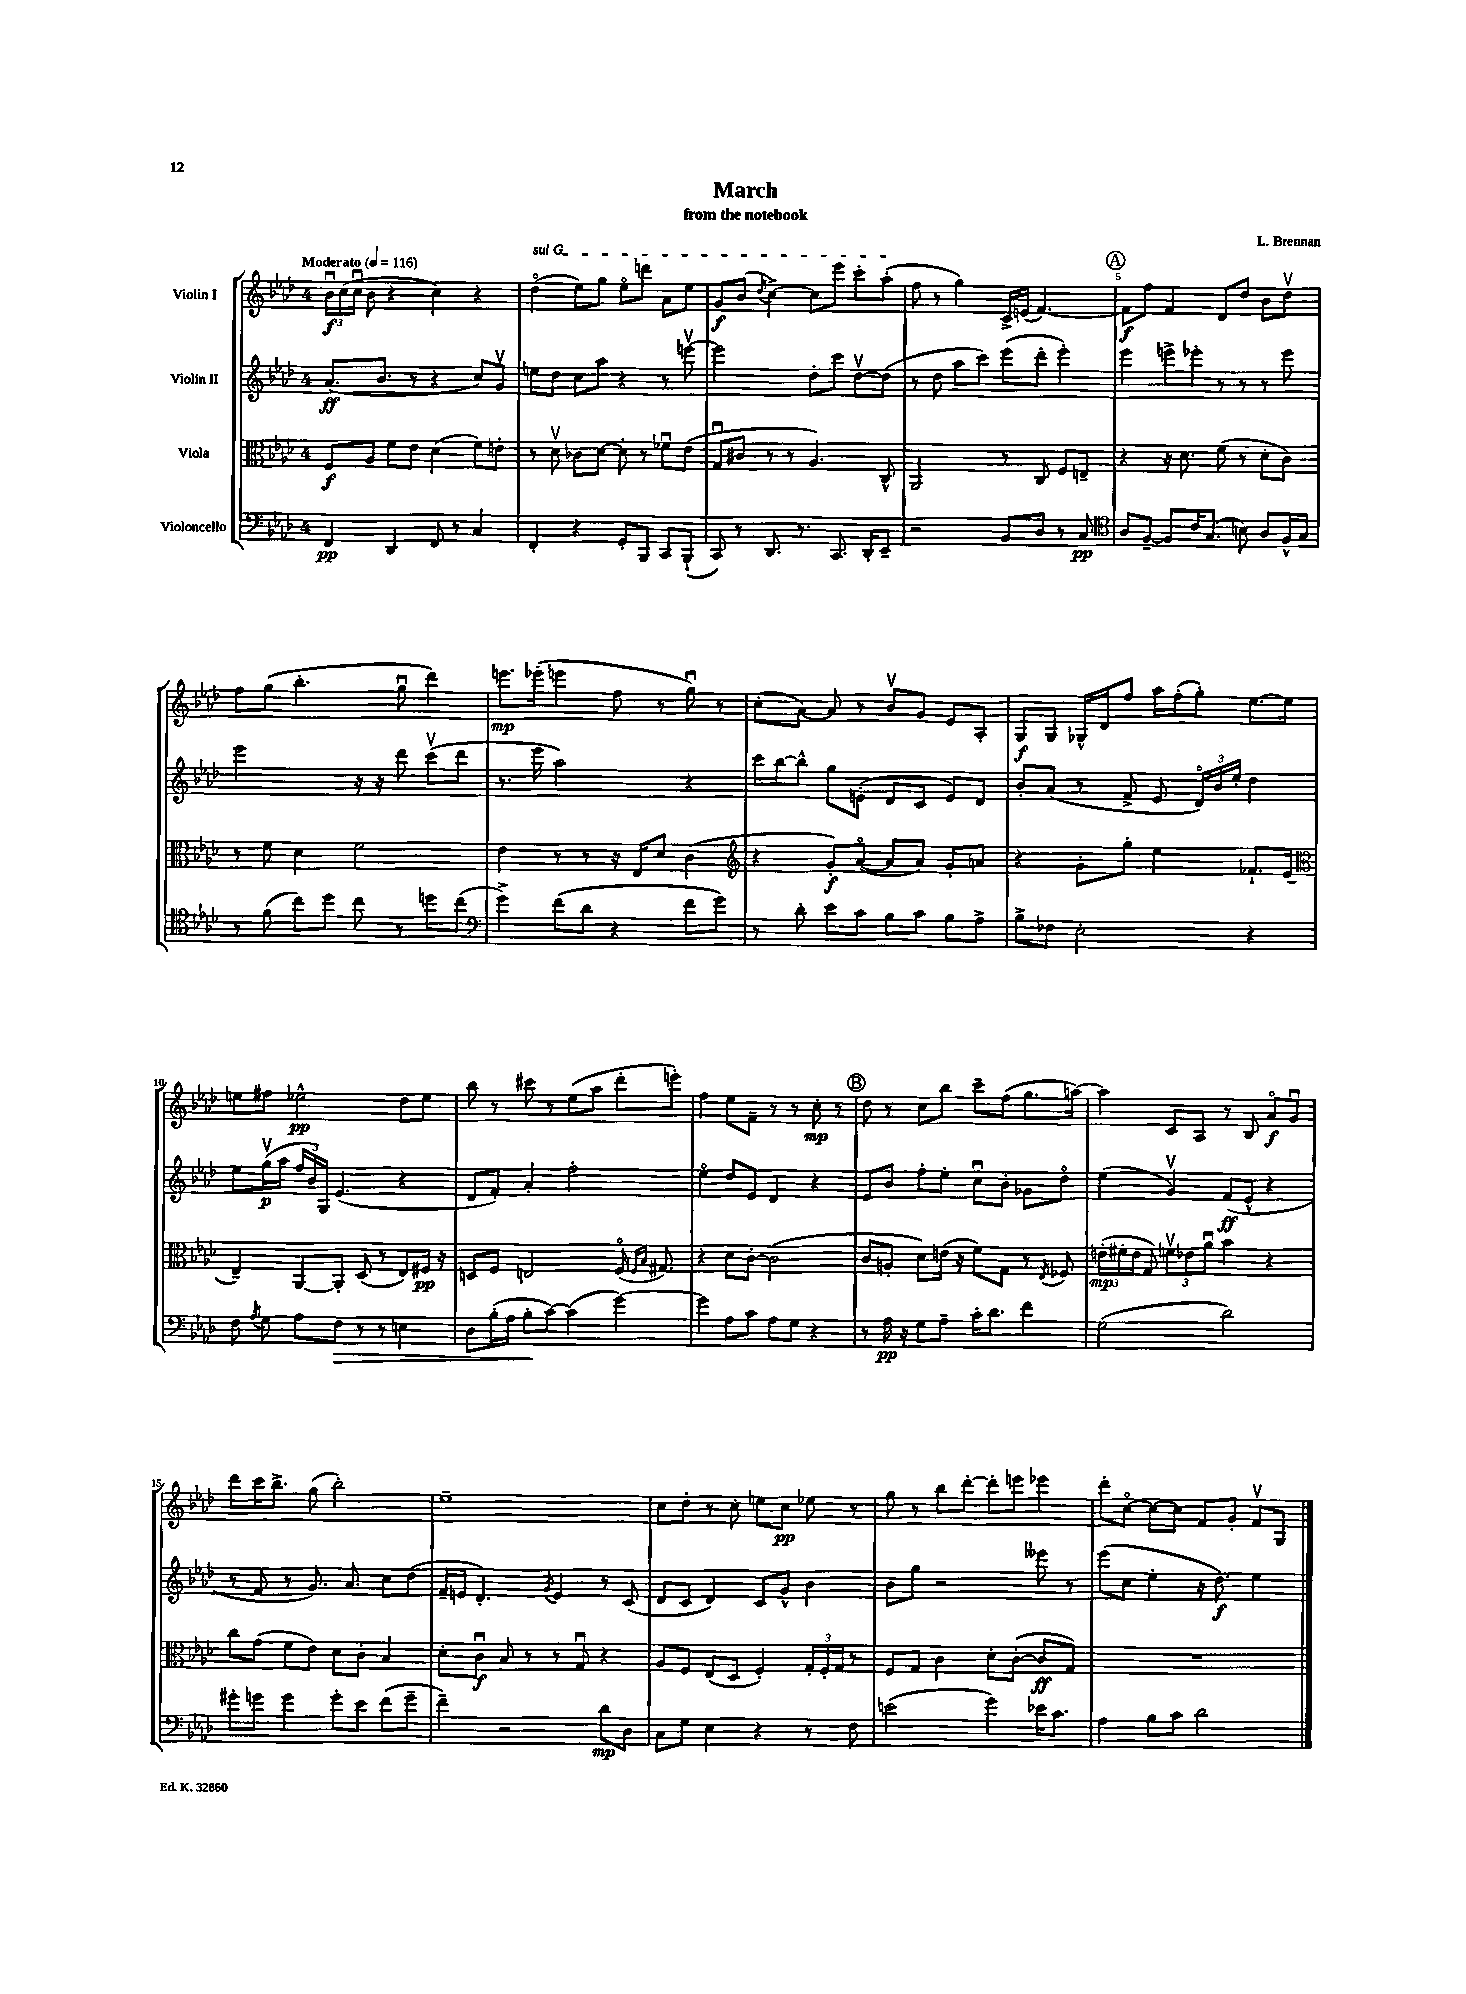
\header { title = "March" composer = "L. Brennan" subtitle = "from the notebook" }
<<
\new StaffGroup <<
\new Staff = "s0" \with { instrumentName = "Violin I" } {
    \clef treble \key aes \major \once \override Staff.TimeSignature.style = #'single-digit \time 4/4 \tempo "Moderato" 4 = 116
    \autoBeamOff \tuplet 3/2 { bes'16[\downbow\f c''16( c''16]\downbow } bes'8 r4 c''4) r4 |
    \once \override TextSpanner.bound-details.left.text = \markup { \italic "sul G" } des''4\flageolet\startTextSpan( ees''8[) g''8] ees''8[\flageolet d'''8] aes'8[ ees''8] |
    g'8[\f bes'8]( \acciaccatura { des''8 } c''4~->) c''8[ ees'''8] c'''8[-. aes''8]-.\stopTextSpan( |
    f''8 r8 g''4) c'16[-> e'16]( f'4.~) |
    \mark \markup { \circle "A" } f'8[\f f''8] f'4 des'8[ des''8] bes'8[ des''8]\upbow |
    f''8[ g''8]( bes''4.-. g''8\downbow des'''4) |
    e'''8.[\mp ees'''16]-.( e'''4 f''8 r8 g''8\downbow) r8 |
    c''8[-.( aes'8]~) aes'8 r8 bes'8[\upbow g'8] ees'8[ aes8]-. |
    g8[\f g8] ges16[-^ des'16 f''8] aes''16[ f''16-.( g''8]-.) ees''8.[~ ees''16] |
    e''8[ fis''8] ees''2-^\pp des''8[ ees''8] |
    bes''8 r8 cis'''8 r8 ees''8[( aes''8] des'''8[-. e'''8]-.) |
    f''4 ees''8[ f'8]-- r8 r8 c''8-.\mp r8 |
    \mark \markup { \circle "B" } des''8 r8 c''8[ bes''8] c'''8[-- f''8]( g''8.[ a''16]~) |
    a''4 c'8[ aes8] r8 bes8 aes'8[\flageolet\f g'8]\downbow |
    des'''8[ c'''16 bes''8.]-> g''8( bes''2-.) |
    ees''1-- |
    c''8[ des''8]-. r8 c''8-. e''8[ c''8]\pp ees''8 r8 |
    g''8 r8 bes''8[ des'''8]~-. des'''8[-. e'''8] ees'''4 |
    des'''8[-. c''8]~\flageolet c''8[~ c''8] f'8[ g'8]-. f'8[\upbow g8] \bar "|." |
}
\new Staff = "s1" \with { instrumentName = "Violin II" } {
    \clef treble \key aes \major \once \override Staff.TimeSignature.style = #'single-digit \time 4/4
    \autoBeamOff aes'8.[\ff( bes'8.] r8 r4 c''8[) g'8]\upbow |
    e''8[ des''8] c''8[ aes''8] r4 r8 e'''8~\upbow |
    e'''2 des''8[-. c'''8] des''8[~\upbow des''8]( |
    r8 des''8 aes''8[ c'''8]) ees'''8[( des'''8]-. ees'''4-.) |
    \mark \markup { \circle "A" } ees'''4 e'''8[-> ees'''8]-. r8 r8 r8 ees'''8 |
    ees'''2 r16 r16 des'''8 c'''8[\upbow( des'''8] |
    r8. ees'''16 aes''2) r4 |
    c'''16[ bes''16~ bes''8]-^ g''8[ e'8]-.( des'8[ c'8] e'8[) des'8] |
    bes'8[-. aes'8]( r8 f'8-> ees'8 \tuplet 3/2 { des'16[\flageolet) bes'16 ees''16]-. } des''4 |
    ees''8[ g''16\upbow\p( aes''16] \tuplet 3/2 { f''16[ bes'16) g16] } ees'4.( r4 |
    des'8[ f'8]-.) aes'4-. f''2-. |
    ees''4\flageolet des''8[ ees'8] des'4 r4 |
    \mark \markup { \circle "B" } ees'8[ bes'8] f''8[-. ees''8]-. c''8[\downbow bes'8]-. ges'8[ des''8]\flageolet |
    ees''4( g'4\upbow) f'8[\ff( ees'8]-^ r4 |
    r8 f'8 r8 g'8.) aes'8. c''8[ des''8]( |
    f'16[-- e'16] des'4.-.) \acciaccatura { g'8 } e'4 r8 c'8( |
    des'8[ c'8] des'4) c'8[ g'8]-^ bes'4 |
    bes'8[ g''8] r2 eeses'''8 r8 |
    ees'''8[( c''8] ees''4-. r16 des''8.\f) ees''4 \bar "|." |
}
\new Staff = "s2" \with { instrumentName = "Viola" } {
    \clef alto \key aes \major \once \override Staff.TimeSignature.style = #'single-digit \time 4/4
    \autoBeamOff f8[\f aes8] f'8[ ees'8] des'4( f'8[) e'8]-. |
    r8 des'8\upbow ces'8[ des'8]~ des'8-. r8 fes'8[\downbow ees'8]( |
    g8[\downbow cis'8] r8 r8 aes4.) c8-^ |
    aes,2 r8 c8 f8[ e8]-- |
    \mark \markup { \circle "A" } r4 r16 des'8. f'8( r8 des'8[-. c'8]) |
    r8 f'8 des'4 f'2 |
    ees'4 r8 r8 r16 ees16[ des'8] c'4( |
    \clef treble r4 g'8[-.\f) aes'8]~\flageolet( aes'8[ aes'8]) g'8[-. a'8] |
    r4 g'8[-. g''8]-. ees''4 fes'8.[-! ees'16]( |
    \clef alto ees4--) aes,8[~ aes,8]-. des8( r8 ees8[) fis16]\pp r16 |
    d8[ f8] e2 f16\flageolet( \grace { f16[ bes16] } gis8.) |
    r4 des'8[ c'8]~-. c'2( |
    \mark \markup { \circle "B" } c'8[ a8]-. des'8[) e'16]( r16 f'8[) g8] r8 \acciaccatura { ees8 } fes8 |
    \tuplet 3/2 { e'16[-.\mp( fis'16-. e'16] } g8) \tuplet 3/2 { f'8[\upbow ees'8 aes'8]\downbow } bes'4 r4 |
    c''8[ g'8]( f'8[ ees'8]) des'8[ c'8]-. bes4 |
    des'8[-. c'8]\downbow\f bes8 r8 r8 g8\downbow r4 |
    aes8[ f8] ees8[( des8] f4-.) \tuplet 3/2 { g16[-. f16-. g16] } r8 |
    f8[ g8] c'4 des'8[-. c'8]~-.( c'8[\ff g8]) |
    R1 \bar "|." |
}
\new Staff = "s3" \with { instrumentName = "Violoncello" } {
    \clef bass \key aes \major \once \override Staff.TimeSignature.style = #'single-digit \time 4/4
    \autoBeamOff f,4\pp des,4 f,8 r8 c4 |
    f,4-. r4 g,8[-. bes,,8] c,8[ bes,,8]-!( |
    c,8) r8 des,8. r8. c,8. des,16[-. ees,8]-- |
    r2 bes,8[ des8] r8 c8\pp |
    \mark \markup { \circle "A" } \clef tenor aes8[ f8]~-- f8[ c'16 g8.]( b8) aes8[ f16-^ g16] |
    r8 f'8( c''8[) des''8] c''8 r8 d''8[ c''8]( |
    \clef bass g'4->) f'8[( des'8] r4 f'8[ g'8]) |
    r8 des'8-. ees'8[ c'8] bes8[ c'8] bes8[ aes8]-> |
    bes8[-> fes8] ees2-. r4 |
    f8 \acciaccatura { aes8 } g8 aes8[ f8]\> r8 r8 e4 |
    des8[ bes16-.( aes16] bes8[-.\! c'8]~) c'4( g'4~) |
    g'4 aes8[ c'8] aes8[ g8] r4 |
    \mark \markup { \circle "B" } r8 aes16\pp r16 g8[ aes8]-- c'16[-. des'8.] f'4 |
    g2( des'2) |
    gis'8[-. g'8] g'4 g'8[-. ees'8] f'8[( g'8]-- |
    f'4--) r2 des'8[\mp des8] |
    c8[ g8] ees4 r4 r8 f8 |
    e'2( g'4) ees'16[ c'8.] |
    aes4 bes8[ c'8] des'2 \bar "|." |
}
>>
>>
\layout { \context { \Score \override BarNumber.break-visibility = ##(#f #t #t) barNumberVisibility = #(every-nth-bar-number-visible 5) } }
